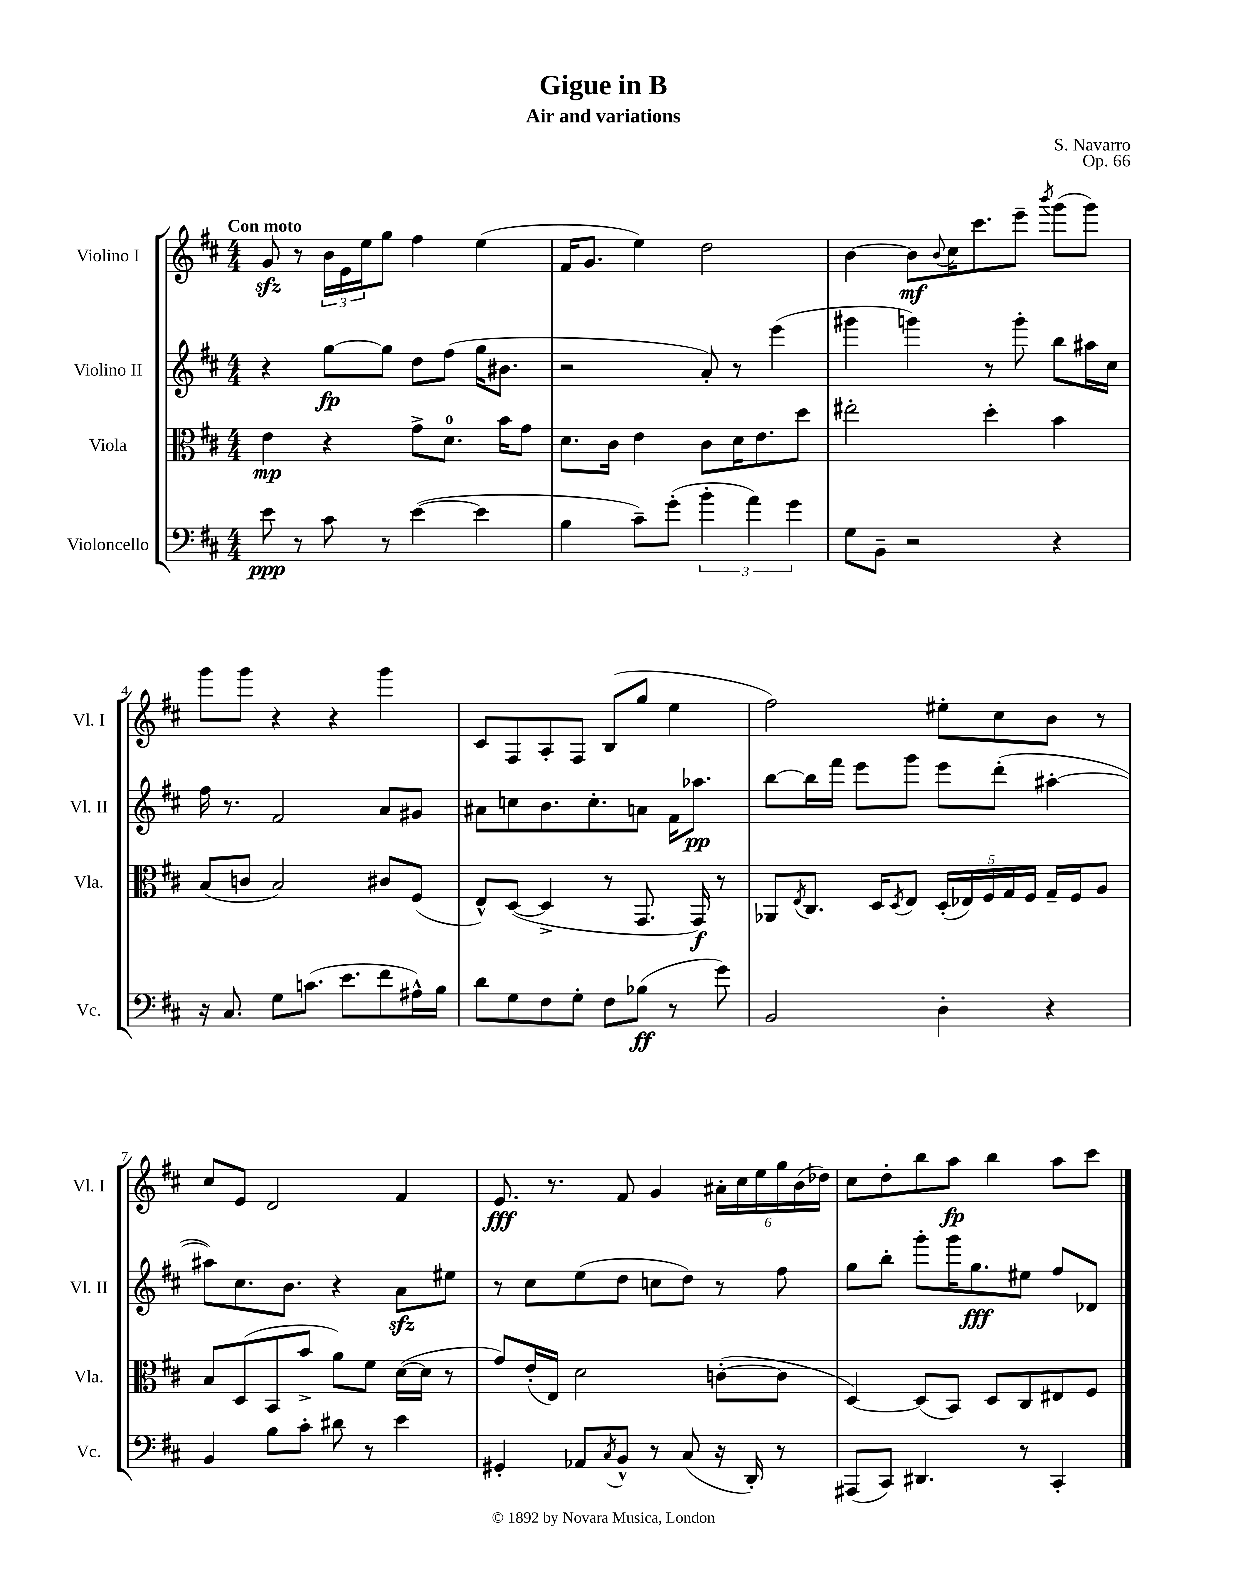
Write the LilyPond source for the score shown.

\header { title = "Gigue in B" composer = "S. Navarro" subtitle = "Air and variations" opus = "Op. 66" }
<<
\new StaffGroup <<
\new Staff = "s0" \with { instrumentName = "Violino I" shortInstrumentName = "Vl. I" } {
    \clef treble \key d \major \numericTimeSignature \time 4/4 \tempo "Con moto"
    g'8\sfz r8 \tuplet 3/2 { b'16 e'16 e''16 } g''8 fis''4 e''4( |
    fis'16 g'8. e''4) d''2 |
    b'4~ b'8\mf \appoggiatura { b'8 } cis''16 cis'''8. e'''8-- \acciaccatura { b'''8 } g'''8( g'''8) |
    g'''8 g'''8 r4 r4 g'''4 |
    cis'8 fis8 a8-. fis8 b8( g''8 e''4 |
    fis''2) eis''8-. cis''8 b'8 r8 |
    cis''8 e'8 d'2 fis'4 |
    e'8.\fff r8. fis'8 g'4 \tuplet 6/4 { ais'16-. cis''16 e''16 g''16 b'16( des''16) } |
    cis''8 d''8-. b''8 a''8\fp b''4 a''8 cis'''8 \bar "|." |
}
\new Staff = "s1" \with { instrumentName = "Violino II" shortInstrumentName = "Vl. II" } {
    \clef treble \key d \major \numericTimeSignature \time 4/4
    r4 g''8~\fp g''8 d''8 fis''8( g''16 bis'8. |
    r2 a'8-.) r8 e'''4( |
    gis'''4 g'''4) r8 g'''8-. b''8 ais''16 cis''16 |
    fis''16 r8. fis'2 a'8 gis'8 |
    ais'8 c''8 b'8. c''8.-. a'8 fis'16 aes''8.\pp |
    b''8~ b''16 fis'''16 e'''8 g'''8 e'''8 d'''8-.( ais''4~-. |
    ais''8) cis''8. b'8. r4 a'8\sfz eis''8 |
    r8 cis''8 e''8( d''8 c''8 d''8) r8 fis''8 |
    g''8 b''8-. g'''8-. g'''16 g''8.\fff eis''8 fis''8 des'8 \bar "|." |
}
\new Staff = "s2" \with { instrumentName = "Viola" shortInstrumentName = "Vla." } {
    \clef alto \key d \major \numericTimeSignature \time 4/4
    e'4\mp r4 g'8-> d'8.-0 b'16 g'8 |
    d'8. cis'16 e'4 cis'8 d'16 e'8. d''8 |
    eis''2-. d''4-. b'4 |
    b8( c'8 b2) cis'8 fis8( |
    e8-^) d8~( d4-> r8 g,8. g,16\f) r8 |
    aes,8 \acciaccatura { e8 } cis8. d16 \acciaccatura { d8 } e8 \tuplet 5/4 { d16-.( ees16) fis16 g16 fis16 } g16-- fis16 a8 |
    b8 d8( b,8 b'8-> a'8) fis'8 d'16~( d'16 r8 |
    g'8) e'16-.( e16) d'2 c'8~-.( c'8 |
    d4~) d8( b,8) d8 cis8 eis8 fis8 \bar "|." |
}
\new Staff = "s3" \with { instrumentName = "Violoncello" shortInstrumentName = "Vc." } {
    \clef bass \key d \major \numericTimeSignature \time 4/4
    e'8\ppp r8 cis'8 r8 e'4~( e'4 |
    b4 cis'8--) g'8-.( \tuplet 3/2 { b'4-. a'4) g'4 } |
    g8 b,8-- r2 r4 |
    r16 cis8. g8 c'8.( e'8. fis'8 ais16-^) b16 |
    d'8 g8 fis8 g8-. fis8 bes8\ff( r8 g'8) |
    b,2 d4-. r4 |
    b,4 b8 cis'8-. dis'8 r8 e'4 |
    gis,4-. aes,8 \acciaccatura { cis8 } b,8-^ r8 cis8( r16 d,16-.) r8 |
    ais,,8( cis,8) dis,4. r8 cis,4-. \bar "|." |
}
>>
>>
